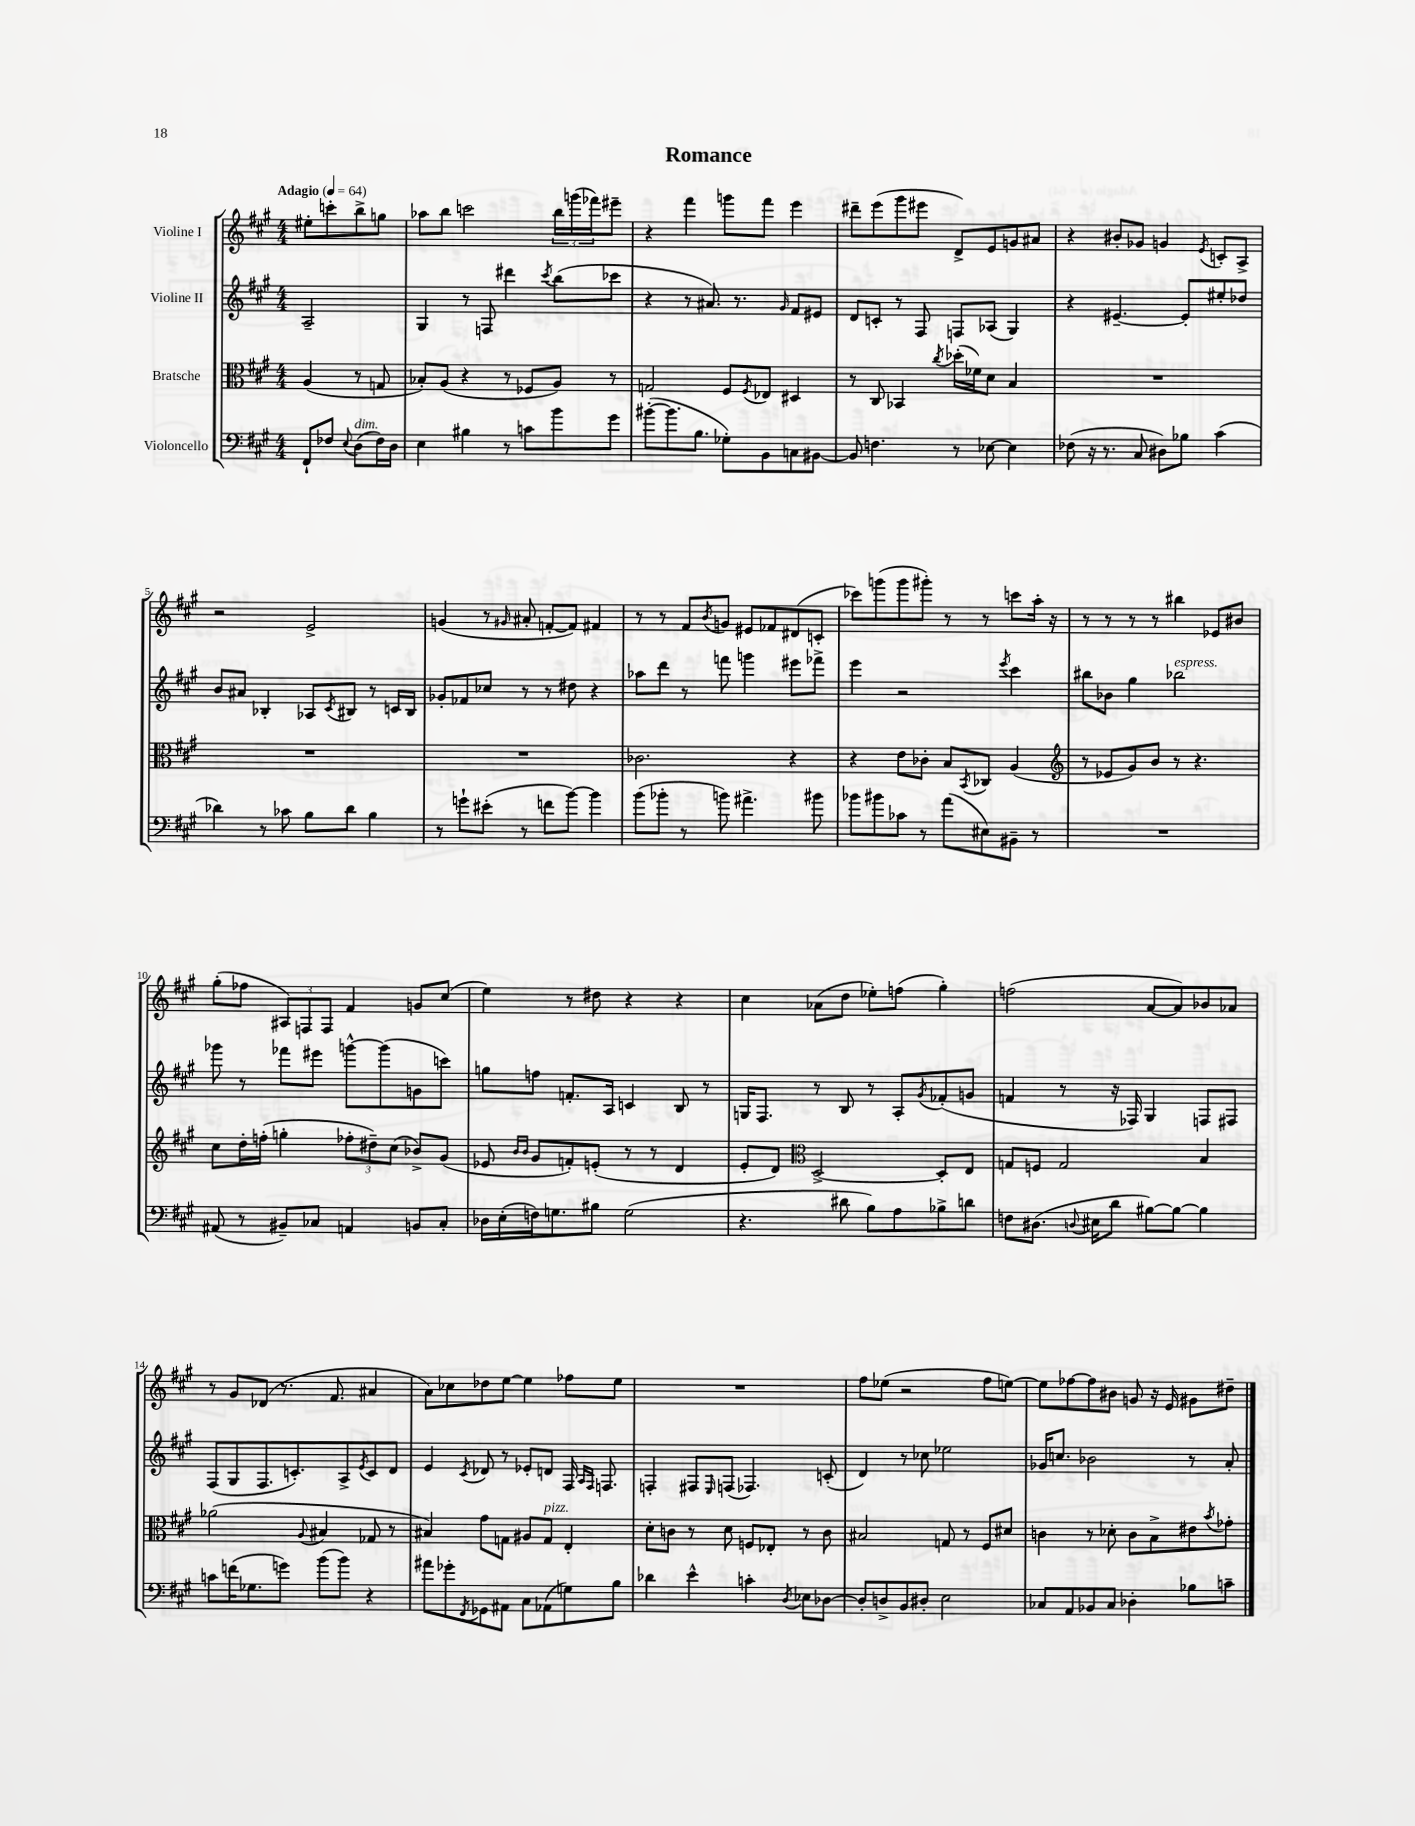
\header { title = "Romance" }
<<
\new StaffGroup <<
\new Staff = "s0" \with { instrumentName = "Violine I" } {
    \clef treble \key a \major \numericTimeSignature \time 4/4 \partial 2 \tempo "Adagio" 4 = 64
    eis''8-. c'''8-. b''8-> g''8 |
    aes''8 b''8 c'''2 \tuplet 3/2 { b''16 g'''16( fes'''16) } eis'''8-- |
    r4 fis'''4 g'''8 fis'''8 e'''4 |
    dis'''8-- e'''8( gis'''8 eis'''8 d'8->) e'8 g'8 ais'8 |
    r4 bis'8-. ges'8 g'4 \acciaccatura { e'8 } c'8-. a8-> |
    r2 e'2-> |
    g'4( r8 \grace { gis'16 } ais'8-. f'8~-. f'8) fis'4 |
    r8 r8 fis'8 \acciaccatura { b'8 } g'8 eis'8 fes'8 dis'8( c'8-. |
    ces'''8) g'''8( g'''8 gis'''8-.) r8 r8 c'''8 a''16-. r16 |
    r8 r8 r8 r8 bis''4 ees'8 bis'8 |
    gis''8-.( fes''8 \tuplet 3/2 { ais8) f8 f8 } fis'4 g'8 cis''8( |
    e''4) r8 dis''8 r4 r4 |
    cis''4 aes'8( d''8 ees''8-.) f''8( gis''4-.) |
    f''2( a'8~ a'8) bes'8 aes'8 |
    r8 gis'8 des'8( r8. fis'8. ais'4 |
    a'8) ces''8 des''8 e''8~ e''4 fes''8 e''8 |
    R1 |
    fis''8 ees''8( r2 fis''8 e''8~) |
    e''8 fes''8~ fes''8 bis'8 g'8 r16 e'16 gis'8 dis''8-- \bar "|." |
}
\new Staff = "s1" \with { instrumentName = "Violine II" } {
    \clef treble \key a \major \numericTimeSignature \time 4/4 \partial 2
    a2-- |
    gis4 r8 f8 dis'''4 \acciaccatura { cis'''8 } b''8( ces'''8 |
    r4 r8 ais'8.) r8. \grace { gis'16 } fis'8 eis'8 |
    d'8 c'8-. r8 fis8 f8 aes8( gis4) |
    r4 eis'4.~-- eis'8-. eis''8-. des''8 |
    b'8 ais'8 bes4-. aes8 \acciaccatura { cis'8 } bis8 r8 c'16 bis16 |
    ges'8-. fes'8 ces''8 r8 r8 dis''8 r4 |
    aes''8 d'''8 r8 f'''8 g'''4 eis'''8 fes'''8-> |
    e'''4 r2 \acciaccatura { e'''8 } cis'''4 |
    bis''8 bes'8 gis''4 bes''2^\markup { \italic "espress." } |
    ges'''8 r8 fes'''8 eis'''8 g'''8~-^ g'''8( g'8 c'''8) |
    g''8 f''8 f'8.-. a16 c'4 b8 r8 |
    g16 fis8. r8 b8 r8 a8-. \acciaccatura { gis'8 } fes'8-.( g'8 |
    f'4 r8 r16 fes16) gis4 f8 fis8 |
    fis8( gis8 fis8. c'8.-.) a8-> \acciaccatura { e'8 } c'8 d'8 |
    e'4 \acciaccatura { cis'8 } des'8 r8 ees'8-. d'8 fis16 \grace { a16 fis16 } f8. |
    f4-. fis8 \grace { e16 } f8( fes4.) c'8-.( |
    d'4) r8 ces''8 ees''2 |
    ges'16 c''8. bes'2 r8 a'8-. \bar "|." |
}
\new Staff = "s2" \with { instrumentName = "Bratsche" } {
    \clef alto \key a \major \numericTimeSignature \time 4/4 \partial 2
    a4( r8 g8 |
    bes8-.) a8( r4 r8 fes8 a8) r8 |
    g2 fis8 \acciaccatura { fis8 } ees8 dis4 |
    r8 cis8 bes,4 \acciaccatura { cis''8 } des''16-.( fes'16) d'8 b4 |
    R1 |
    R1 |
    R1 |
    ces'2. r4 |
    r4 e'8 ces'8-. b8 \acciaccatura { b,8 } ces8 a4( |
    \clef treble r8 ees'8 gis'8) b'8 r8 r4. |
    cis''8 d''16-. f''16-.( g''4-. \tuplet 3/2 { fes''8-. dis''8--) cis''8( } bes'8->) gis'8( |
    ees'8 \grace { b'16 b'16 } gis'8 f'8-.) e'8-.( r8 r8 d'4 |
    e'8-. d'8) \clef alto d2~-> d8-. e8 |
    g8 f8 g2 b4 |
    aes'2( \appoggiatura { a8 } bis4 ges8 r8 |
    bis4) gis'8 g8 ais8 g8^\markup { \italic "pizz." } e4-. |
    d'8-. c'8 r8 d'8 f8 ees8-. r8 c'8 |
    bis2 g8 r8 fis8 dis'8 |
    c'4 r8 des'8-. c'8 b8-> eis'8 \acciaccatura { b'8 } ges'8-. \bar "|." |
}
\new Staff = "s3" \with { instrumentName = "Violoncello" } {
    \clef bass \key a \major \numericTimeSignature \time 4/4 \partial 2
    fis,8-! fes8 \appoggiatura { e8 } d8^\markup { \italic "dim." }( fes16) d16 |
    e4 bis4 r8 c'8 b'8 gis'8 |
    bis'8~-.( bis'8. b8. ges8-.) b,8 c8 bis,8~ |
    bis,8 f4. r8 ees8~ ees4 |
    fes8( r16 r8. cis8 dis8) bes8 cis'4( |
    des'4) r8 ces'8 b8 des'8 b4 |
    r8 g'8-! eis'8-.( r8 f'8 b'8~) b'4 |
    b'8( bes'8-. r8 b'8) ais'4.-> bis'8 |
    bes'8 bis'8 ces'8 r8 a'8( eis8) bis,8-- r8 |
    R1 |
    ais,8( r8 bis,8--) ces8 a,4 b,8 ces8-. |
    des16 e16-.( f16) g8. bis8 g2( |
    r4. dis'8 b8) a8 bes8-> d'8 |
    f8 dis8.( \appoggiatura { d8 } eis16 d'8 bis8~) bis8~ bis4 |
    c'8 f'16( ges8. g'8) b'8( b'8) r4 |
    ais'8 ges'8-. \acciaccatura { fis,8 } ges,8 ais,8 cis8 aes,8( g8) b8 |
    des'4 e'4-^ c'4-. \acciaccatura { d8 } ees8 des8~ |
    des8-. d8-> b,8 dis8-. e2 |
    ces8 a,8 bes,8 ces8 des4-. bes8 c'8-- \bar "|." |
}
>>
>>
